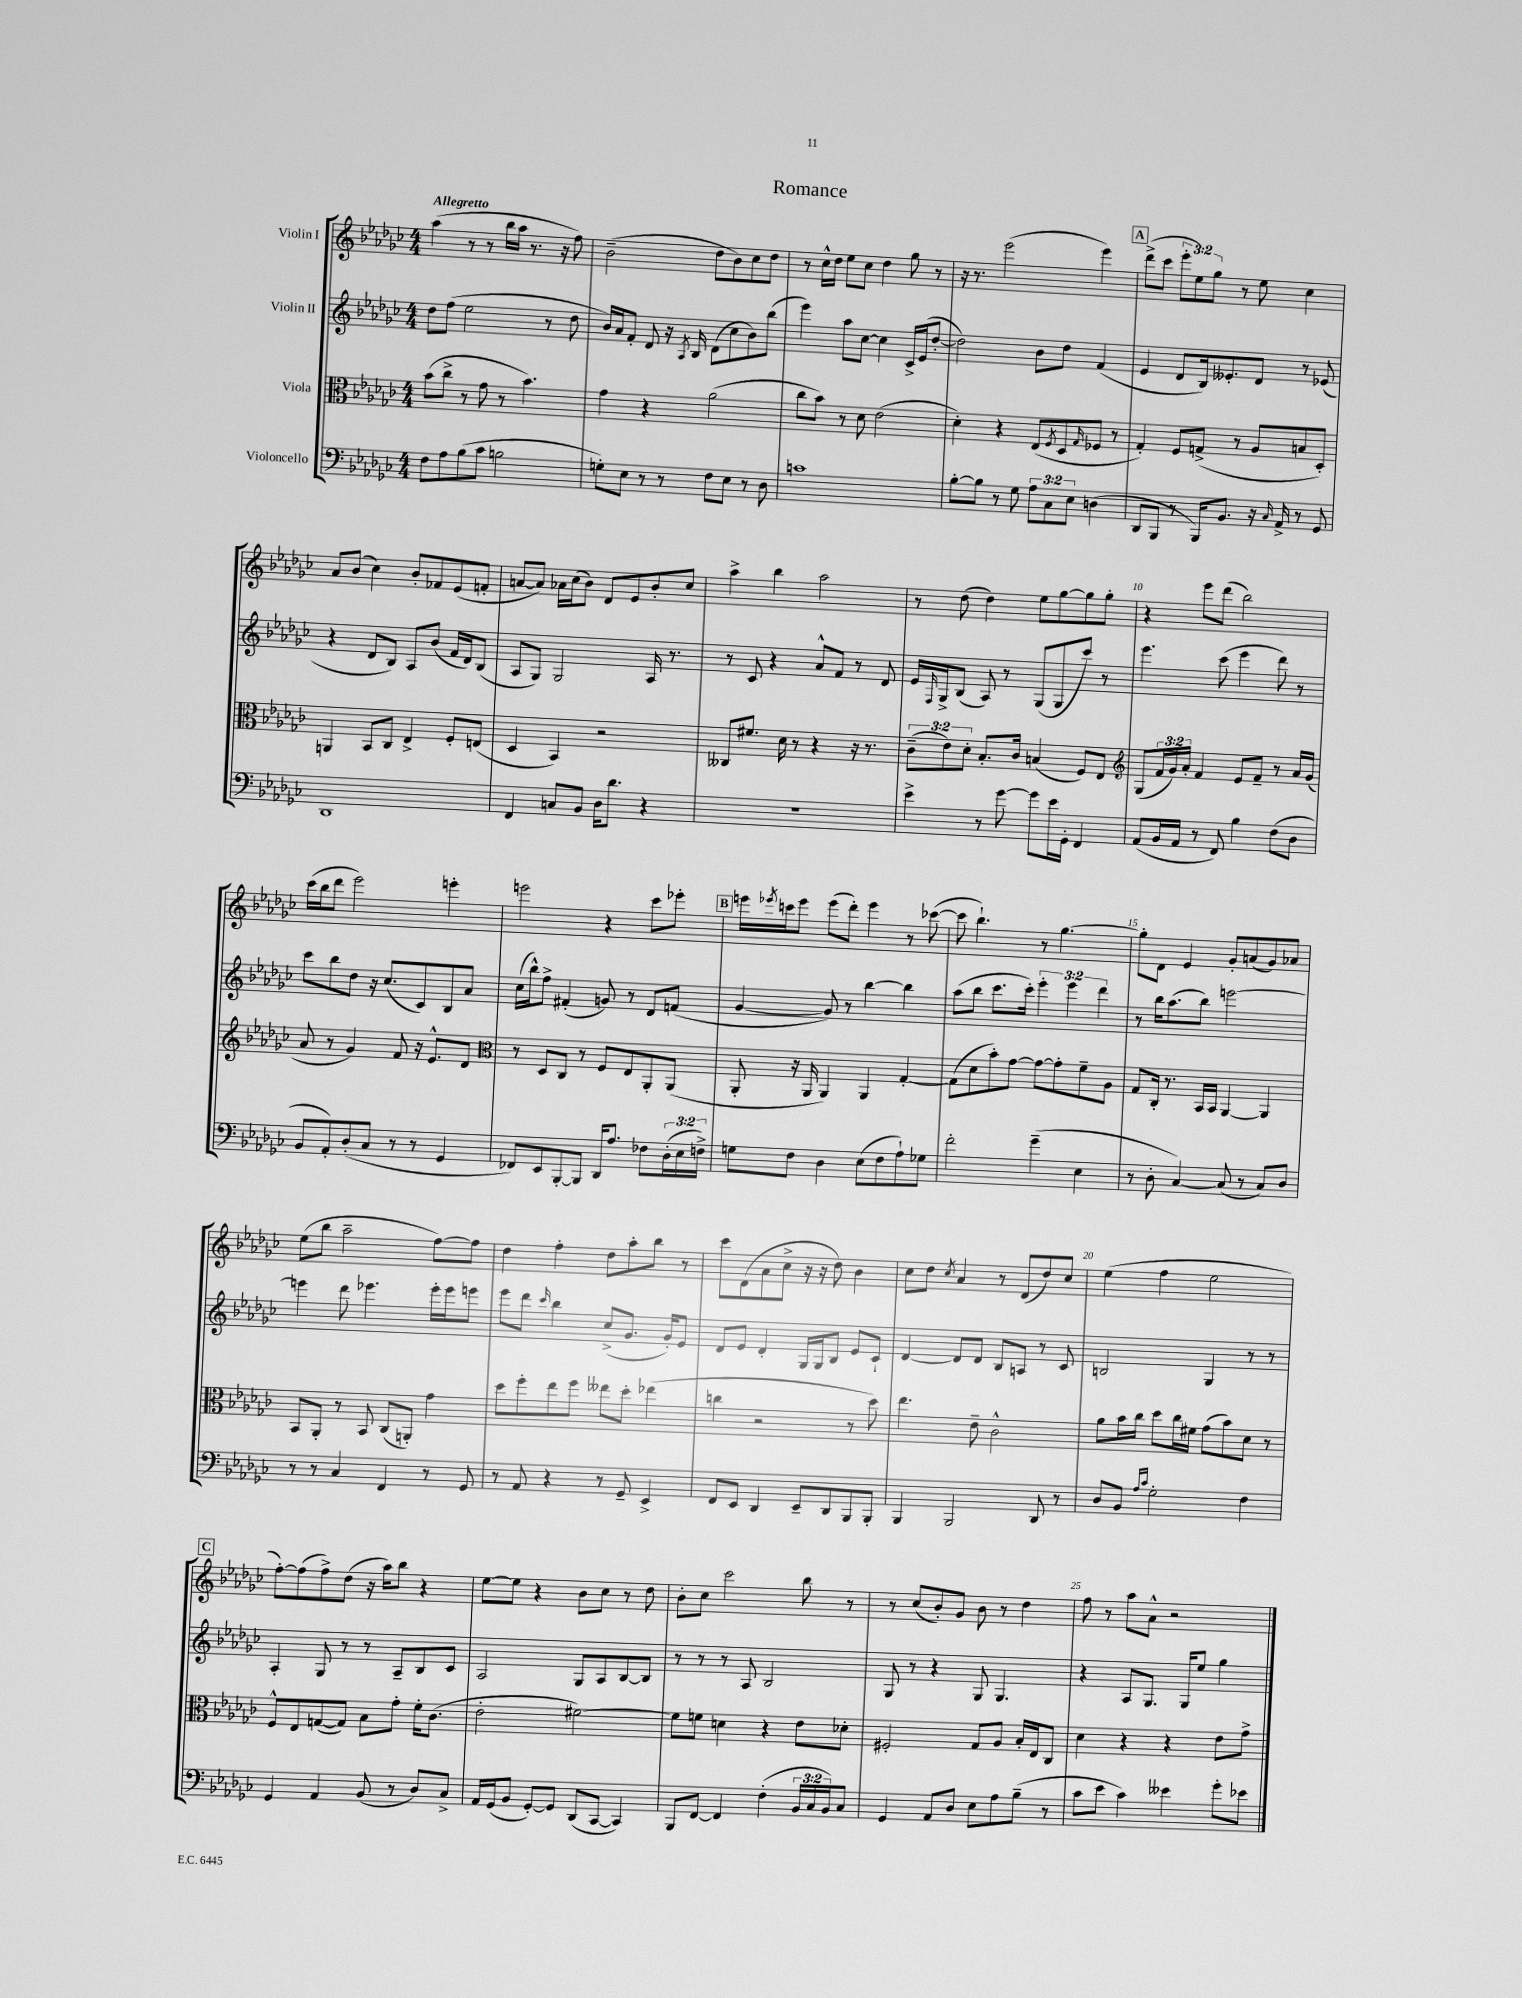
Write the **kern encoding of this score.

**kern	**kern	**kern	**kern
*staff4	*staff3	*staff2	*staff1
*clefF4	*clefC3	*clefG2	*clefG2
*k[b-e-a-d-g-c-]	*k[b-e-a-d-g-c-]	*k[b-e-a-d-g-c-]	*k[b-e-a-d-g-c-]
*M4/4	*M4/4	*M4/4	*M4/4
8F	(8b-	8dd-	(4aa-
8A-	8cc-^	(8ff	.
(8B-	8r	2ee-	8r
8c-	8g-	.	8r
2B	8r	.	16bb-
.	.	.	16aa-
.	4.b-)	.	8.r
.	.	8r	.
.	.	.	16r
.	.	8dd-	8ff)
=	=	=	=
8G')	4g-	16b-)	(2b-~
.	.	16a-	.
8E-	.	8f'	.
8r	4r	8d-	.
8r	.	16r	.
.	.	8qA-	.
.	.	16B-	.
8F	(2a-	(8d-	8dd-
8E-	.	8cc-	8b-)
8r	.	8b-)	8cc-
8D-	.	(8bb-	8dd-
=	=	=	=
1c	8cc-	4eee-)	8r
.	8b-)	.	16cc-^^
.	.	.	16dd-
.	8r	8aa-	8ee-
.	8d-	[8cc-	8cc-
.	(2e-	4cc-]	4dd-
.	.	16c-^	8gg-
.	.	(16e-	.
.	.	[8dd-'	8r
=	=	=	=
[8B-'	4d-')	2dd-])	16r
.	.	.	8.r
8B-]	.	.	.
8r	4r	.	(2eee-
8G-	.	.	.
12A-	(8E-	8b-	.
12C-	.	.	.
.	8qF	.	.
.	8D-	8dd-	.
12E-	.	.	.
.	16qqG-	.	.
(4D	8F-	(4f	4eee-)
.	8r	.	.
=	=	=	=
8DD-	4G-')	4e-	(8ddd-^
8BBB-	.	.	8ccc-
8r	8F	8d-	12eee-'
.	.	.	12ee-)
16BBB-)	(8G^	16B-)	.
.	.	.	12gg-
8.BB-	.	8.e--'	.
.	8r	.	8r
16r	8A-	8d-	8ee-
16qqC-	.	.	.
16AA-^	.	.	.
8r	8B	8r	4cc-
8GG-	8D-')	(8e-	.
=	=	=	=
1DD-	4AA	4r	8a-
.	.	.	(8b-
.	8BB-	8d-	4cc-)
.	8C-	8B-)	.
.	4E-^	8A-	8b-'
.	.	(8b-	8f-
.	8F'	16f	(8e-
.	.	16d-)	.
.	(8E	(8B-	8f'
=	=	=	=
4FF	4D-	8A-	[8a
.	.	8G-)	8a])
8C	4BB-)	2G-	16a-
.	.	.	(16cc-
8BB-	.	.	8b-)
16D-	2r	.	8d-
8.d-	.	.	.
.	.	.	8e-
4r	.	16A-	8b-'
.	.	8.r	.
.	.	.	8cc-
=	=	=	=
1r	8C--	8r	4aa-^
.	8.f#	8c-	.
.	.	4r	4bb-
.	16d-	.	.
.	8r	.	.
.	4r	8a-^^	2aa-
.	.	8f	.
.	16r	8r	.
.	8.r	.	.
.	.	8d-	.
=	=	=	=
4e-^	(12c-~	16e-	8r
.	.	16qqF	.
.	.	16G-^	.
.	12e-)	.	.
.	.	(8B-	(8dd-
.	12d-'	.	.
8r	8.B-'	8A-)	4dd-)
[8g-	.	8r	.
.	16c-	.	.
8g-]	(4B	(8G-	8ee-
16e-	.	8G-	[8gg-
16GG-'	.	.	.
4FF	8F)	8ccc-)	8gg-]
.	8E-	8r	8gg-'
=	=	=	=
*	*clefG2	*	*
(8AA-	(8G-	4.eee-	4r
16BB-	24f	.	.
.	24g-)	.	.
16AA-	.	.	.
.	24a-'	.	.
8r	4f	.	8eee-
8FF)	.	(8ccc-	(8ddd-
4B-	8e-	4eee-	2bb-)
.	8f~	.	.
(8F	8r	8ddd-)	.
8D-	16a-	8r	.
.	(16g-	.	.
=	=	=	=
8BB-	8a-	8ccc-	(16ccc-
.	.	.	16bb-
8AA-')	8r	8bb-	8ddd-
(8D-'	4g-)	8dd-	2eee-)
8C-	.	16r	.
.	.	(8.cc-	.
8r	8f	.	.
8r	16r	8c-)	.
.	8.e-^^	.	.
4GG-	.	8B-	4eee'
.	8d-	8a-	.
=	=	=	=
*	*clefC3	*	*
8FF-)	8r	(16cc-	2eee
.	.	16bb-^^)	.
8EE-	8D-	8ff^	.
[8BBB-'	8C-	(4f#'	.
8BBB-]	8r	.	.
16DD-	8F	8g)	4r
8.A-	.	.	.
.	8E-	8r	.
8F-	8AA-'	8d-	8ccc-
(24D-'	(8AA-	(8f	8eee-'
24E-	.	.	.
24F^)	.	.	.
=	=	=	=
8G	8AA-'	[4g-	16eee
.	.	.	8qeee-
.	.	.	16ccc
8F	16r	.	8eee-
.	16AA-	.	.
4D-	4AA-)	8g-])	(8eee-
.	.	8r	8ddd-')
(8E-	4AA-	[4bb-	4eee-
8F	.	.	.
8A-`)	[4G-'	4bb-]	8r
8G-	.	.	([8ccc-
=	=	=	=
2f'	(8G-]	(8aa-	8ccc-]
.	8d-	8bb-	4.bb-`)
.	8b-')	8.ccc-	.
.	[8g-	.	.
.	.	16ccc-')	.
(4g-~	8g-_	6eee-'	8r
.	8g-']	.	[4.gg-
.	.	6eee-	.
4E-	8f~	.	.
.	.	6ddd-	.
.	8A-	.	.
=	=	=	=
8r	8G-	8r	8gg-']
8D-'	16C-'	16bb-	8d-
.	8.r	(8.aa-	.
[4C-)	.	.	4e-
.	16BB-	8bb-)	.
.	16BB-	.	.
(8C-]	[4AA-	[2eee	8g-'
8r	.	.	(8a
8C-)	4AA-]	.	8g-)
8D-	.	.	8a-
=	=	=	=
8r	8BB-	4eee]	(8ee-
8r	8AA-'	.	8bb-
4C-	8r	8ddd-	2aa-~
.	8BB-	4.eee-	.
4FF	(8C-	.	.
.	8AA')	.	.
8r	4g-	16eee-'	[8ff)
.	.	16eee-	.
8GG-	.	8eee	8ff]
=	=	=	=
8r	8dd-	8eee-	4dd-
8AA-	8ff'	8ddd-	.
.	.	16qqccc-	.
4r	8ee-	4bb-	4ff'
.	8ff	.	.
8r	8ee--	(8cc-^	8dd-
8GG-~	8dd-'	8.g-	8aa-'
4EE-^	(4ee-	.	8bb-
.	.	16g-')	.
.	.	8e-	8r
=	=	=	=
8FF	4cc	8d-	8ccc-
8EE-	.	8e-	(8d-
4DD-	2r	4d-'	8a-
.	.	.	8cc-^
8EE-~	.	16G-	16r
.	.	16G-	16r
8DD-	.	8B-	8dd-)
8BBB-	8r	8e-	4b-
8BBB-'	8dd-)	8c-`	.
=	=	=	=
4BBB-	4.ee-	[4d-	8cc-
.	.	.	8dd-
.	.	.	8qcc-
2BBB-	.	8d-]	4a-
.	8e-~	8d-	.
.	2c-^^	8B-	8r
.	.	8A	(8d-
8DD-	.	8r	8dd-)
8r	.	8c-	8cc-
=	=	=	=
8D-	8a-	2B	(4ee-
8BB-	16b-	.	.
.	16cc-	.	.
16qqA-	.	.	.
16qqc-	.	.	.
2G-'	8dd-	.	4ff
.	16cc-	.	.
.	16f#	.	.
.	(8g-	4G-	2ee-
.	8b-)	.	.
4F	8d-	8r	.
.	8r	8r	.
=	=	=	=
4GG-	8F^^	4A-'	[8ff')
.	8E-	.	(8ff]
4AA-	([8G	8G-	8ff^)
.	8G])	8r	(8dd-
(8BB-	8B-	8r	16r
.	.	.	16aa-)
8r	8g-'	8A-~	8bb-
8D-)	16f'	8B-	4r
.	(8.c-	.	.
8C-^	.	8c-	.
=	=	=	=
16AA-	2e-'	2A-	[8ee-
(16GG-	.	.	.
8BB-	.	.	8ee-]
[8GG-')	.	.	4r
8GG-]	.	.	.
(8DD-	[2f#)	8G-	8b-
[8CC-	.	8A-	8cc-
4CC-])	.	[8B-	8r
.	.	8B-]	8dd-
=	=	=	=
8BBB-	8f#]	8r	8b-'
[8FF	8f	8r	8cc-
4FF]	4d	8r	2ccc-
.	.	8A-	.
(4F'	4r	2B-	.
24BB-	8e-	.	8bb-
24C-	.	.	.
24BB-)	.	.	.
8C-	8d-'	.	8r
=	=	=	=
4GG-	2F#'	8G-	8r
.	.	8r	(8cc-
8AA-	.	4r	8b-')
8D-	.	.	8g-
8E-	8G-	8G-	8b-
8A-	8A-	4.G-	8r
(8B-~	16B-'	.	4dd-
.	16E-	.	.
8r	8C-	.	.
=	=	=	=
8c-	4d-	4r	8ff
8e-	.	.	8r
4c-)	4r	8A-	8aa-
.	.	8.G-	8a-^^
4e--	4r	.	2r
.	.	16G-	.
.	.	8ee-	.
8g-'	8e-	4gg-	.
8e-	8g-^	.	.
==	==	==	==
*-	*-	*-	*-
